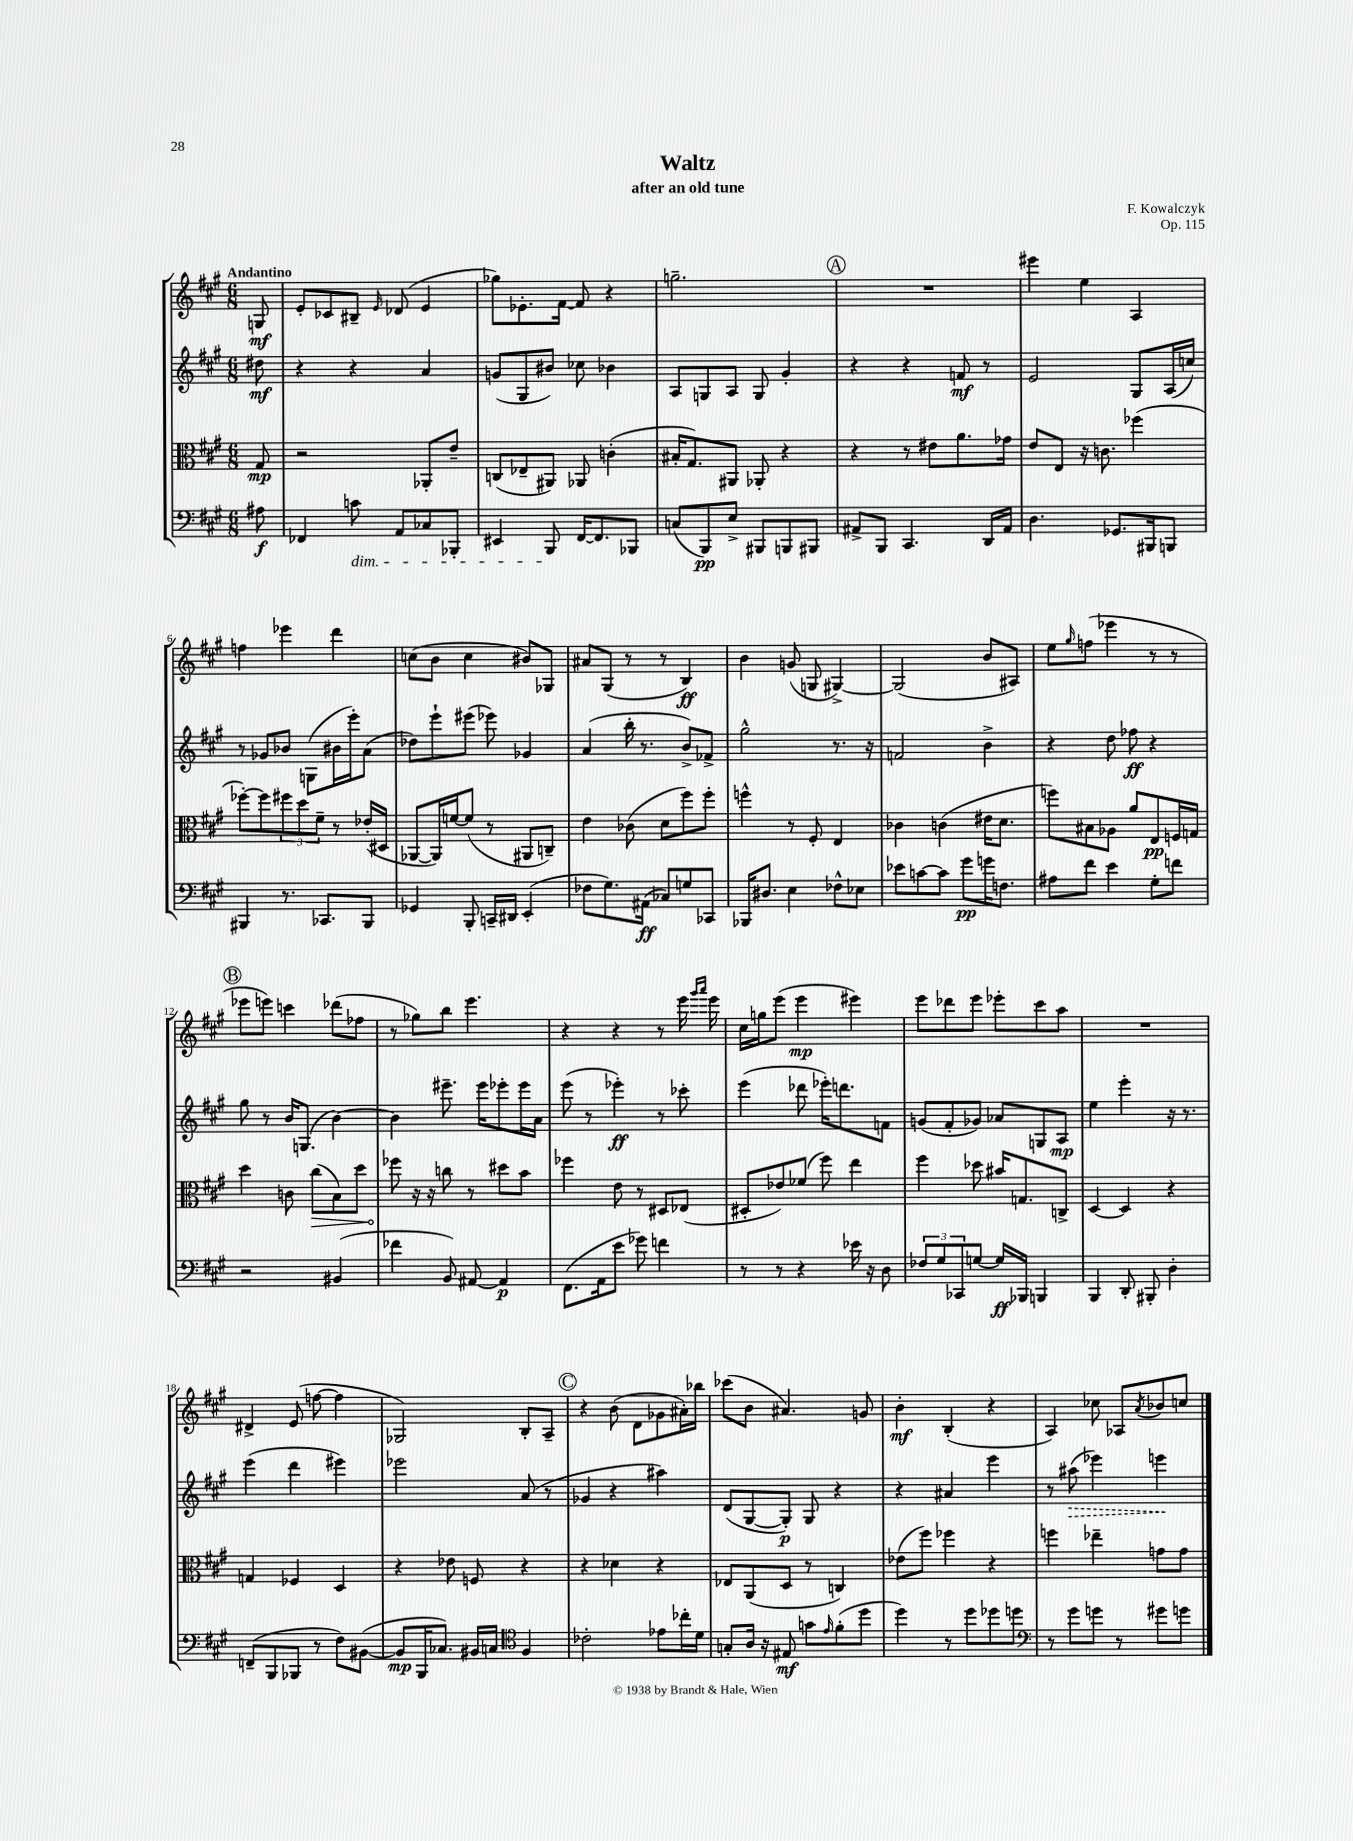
\header { title = "Waltz" composer = "F. Kowalczyk" subtitle = "after an old tune" opus = "Op. 115" }
<<
\new StaffGroup <<
\new Staff = "s0" {
    \clef treble \key a \major \numericTimeSignature \time 6/8 \partial 8 \tempo "Andantino"
    g8\mf |
    e'8-. ces'8 bis8-- \grace { e'16 } des'8( e'4 |
    ges''8) ees'8.-. fis'16~ fis'8 r4 |
    g''2.-- |
    \mark \markup { \circle "A" } R2. |
    eis'''4 e''4 a4 |
    f''4 ees'''4 d'''4 |
    c''8( b'8 c''4 bis'8) ges8 |
    ais'8 gis8( r8 r8 b4\ff) |
    b'4 g'8( g8 gis4~->) |
    gis2( b'8 ais8) |
    e''8 \grace { gis''16 } f''8( ees'''4 r8 r8 |
    \mark \markup { \circle "B" } ees'''8 e'''8) c'''4 des'''8( fes''8 |
    r8 ges''8) b''8 e'''4. |
    r4 r4 r8 e'''16 \grace { gis'''16 a'''16 } e'''16 |
    cis''16 g''16 e'''8( e'''4\mp eis'''4) |
    e'''8 des'''8 e'''8 ees'''8-. cis'''8 a''8 |
    R2. |
    dis'4-> e'8( f''8~ f''4 |
    ges2) b8-. a8-- |
    \mark \markup { \circle "C" } r4 b'8( d'8 ges'8 ais'16-.) bes''16 |
    ces'''8( b'8 ais'4.) g'8 |
    b'4-.\mf b4-.( r4 |
    a4) ces''8 aes8 \acciaccatura { a'8 } bes'8 c''8 \bar "|." |
}
\new Staff = "s1" {
    \clef treble \key a \major \numericTimeSignature \time 6/8 \partial 8
    dis''8\mf |
    r4 r4 a'4 |
    g'8( gis8 bis'8) ces''8 bes'4 |
    a8 g8 a8 g8 gis'4-. |
    \mark \markup { \circle "A" } r4 r4 f'8\mf r8 |
    e'2 gis8 a16( c''16) |
    r8 ges'8 bes'8 g8( bis'16 e'''16-.) a'8( |
    des''8) e'''8-! eis'''8( ees'''8) ges'4 |
    a'4( b''16-. r8. b'8->) fes'8-> |
    gis''2-^ r8. r16 |
    f'2 b'4-> |
    r4 d''8 fes''8\ff r4 |
    \mark \markup { \circle "B" } gis''8 r8 b'16 g8.( b'4~) |
    b'4 eis'''8.-- eis'''16 ees'''8-. ees'''16 a'16 |
    e'''8( r8 ees'''4-.\ff) r8 ces'''8-. |
    e'''4( des'''8 ees'''16-.) d'''8. f'8 |
    g'8( fis'8-. ges'8) aes'8 g8 a8\mp |
    e''4 e'''4-. r16 r8. |
    e'''4( d'''4 eis'''4) |
    ees'''2 a'8( r8 |
    \mark \markup { \circle "C" } ges'4 r4 ais''4) |
    d'8( gis8~ gis8-.\p) gis8 r4 |
    r4 ais'4 e'''4 |
    r8 \once \override Hairpin.style = #'dashed-line ais''8\>( ees'''4) e'''4\! \bar "|." |
}
\new Staff = "s2" {
    \clef alto \key a \major \numericTimeSignature \time 6/8 \partial 8
    gis8\mp |
    r2 aes,8-. e'8-- |
    c8( ees8-- ais,8) aes,8 c'4-.( |
    bis16-. gis8.) ais,8 aes,8-. r4 |
    \mark \markup { \circle "A" } r4 r8 eis'8 a'8. ges'16 |
    e'8 e8 r16 c'8. fes''4( |
    fes''8~-.) fes''8 \tuplet 3/2 { fis''8 d''8 fis'8-- } r8 ees'16-.( dis16 |
    aes,8~ aes,16) f'16~ f'8( r8 ais,8 c8--) |
    e'4 ces'8( d'8 fis''8) fis''8-. |
    f''4-^ r8 fis8-. e4 |
    ces'4 c'4( eis'16 d'8. |
    f''8) bis8 aes8 a'8 e8\pp f16 g16 |
    \mark \markup { \circle "B" } d''4 c'8 \once \override Hairpin.circled-tip = ##t cis''8\>( b8) d''8 |
    fes''8\! r16 r16 c''8 r8 dis''8 b'8 |
    fes''4 e'8 r8 dis8 ees8( |
    dis8-. ees'8) fes'8( fis''8) e''4 |
    fis''4 des''8 bis'16 g8. c8-> |
    d4~ d4 r4 |
    g4 fes4 d4 |
    r4 ees'8 f8 r4 |
    \mark \markup { \circle "C" } r4 des'4 r4 |
    ees8 a,8( d8 r8 c4) |
    ees'8( fis''8) fes''4 r4 |
    f''4 ees''4-- g'8 g'8 \bar "|." |
}
\new Staff = "s3" {
    \clef bass \key a \major \numericTimeSignature \time 6/8 \partial 8
    ais8\f |
    fes,4 c'8\dim a,8 ces8 bes,,8-. |
    eis,4 b,,8\! fis,16~ fis,8. bes,,8 |
    c8( b,,8\pp) e8-> bis,,8 b,,8 bis,,8 |
    \mark \markup { \circle "A" } ais,8-> b,,8 cis,4. d,16 ais,16 |
    d4. ges,8. bis,,16 b,,8 |
    bis,,4 r8. ces,8. bis,,8 |
    ges,4 b,,8-. c,16-- dis,16 e,4-.( |
    fes8 gis8.) ais,16\ff( ces8) g8 ces,8 |
    bes,,16 dis8. e4 fes8-^ ees8 |
    ees'8 c'8~ c'8 gis'8\pp g'16 f8. |
    ais8 fis'8 e'4 gis8-. f'8 |
    \mark \markup { \circle "B" } r2 bis,4( |
    fes'4 b,8) ais,8~ ais,4\p |
    fis,8.( a,16 e'8 ges'8) f'4 |
    r8 r8 r4 ees'16 r16 d8 |
    \tuplet 3/2 { fes8 gis8 ces,8 } g8~ g16\ff bes,,16 b,,4 |
    b,,4 d,8-. bis,,8-. d4-. |
    f,8--( b,,8 bes,,8 r8 fis8) bis,8~( |
    bis,8\mp b,,16 ces8.) bis,16 c16 \clef tenor fis4 |
    \mark \markup { \circle "C" } ces'2-. ees'8 ces''16-. d'16 |
    g8-. a16 r16 eis8\mf g'8 \grace { e'16 } fis'8-.( d''8 |
    d''4) r8 d''8 des''8 d''8 |
    \clef bass r8 gis'8 g'8 r8 gis'8 g'8 \bar "|." |
}
>>
>>
